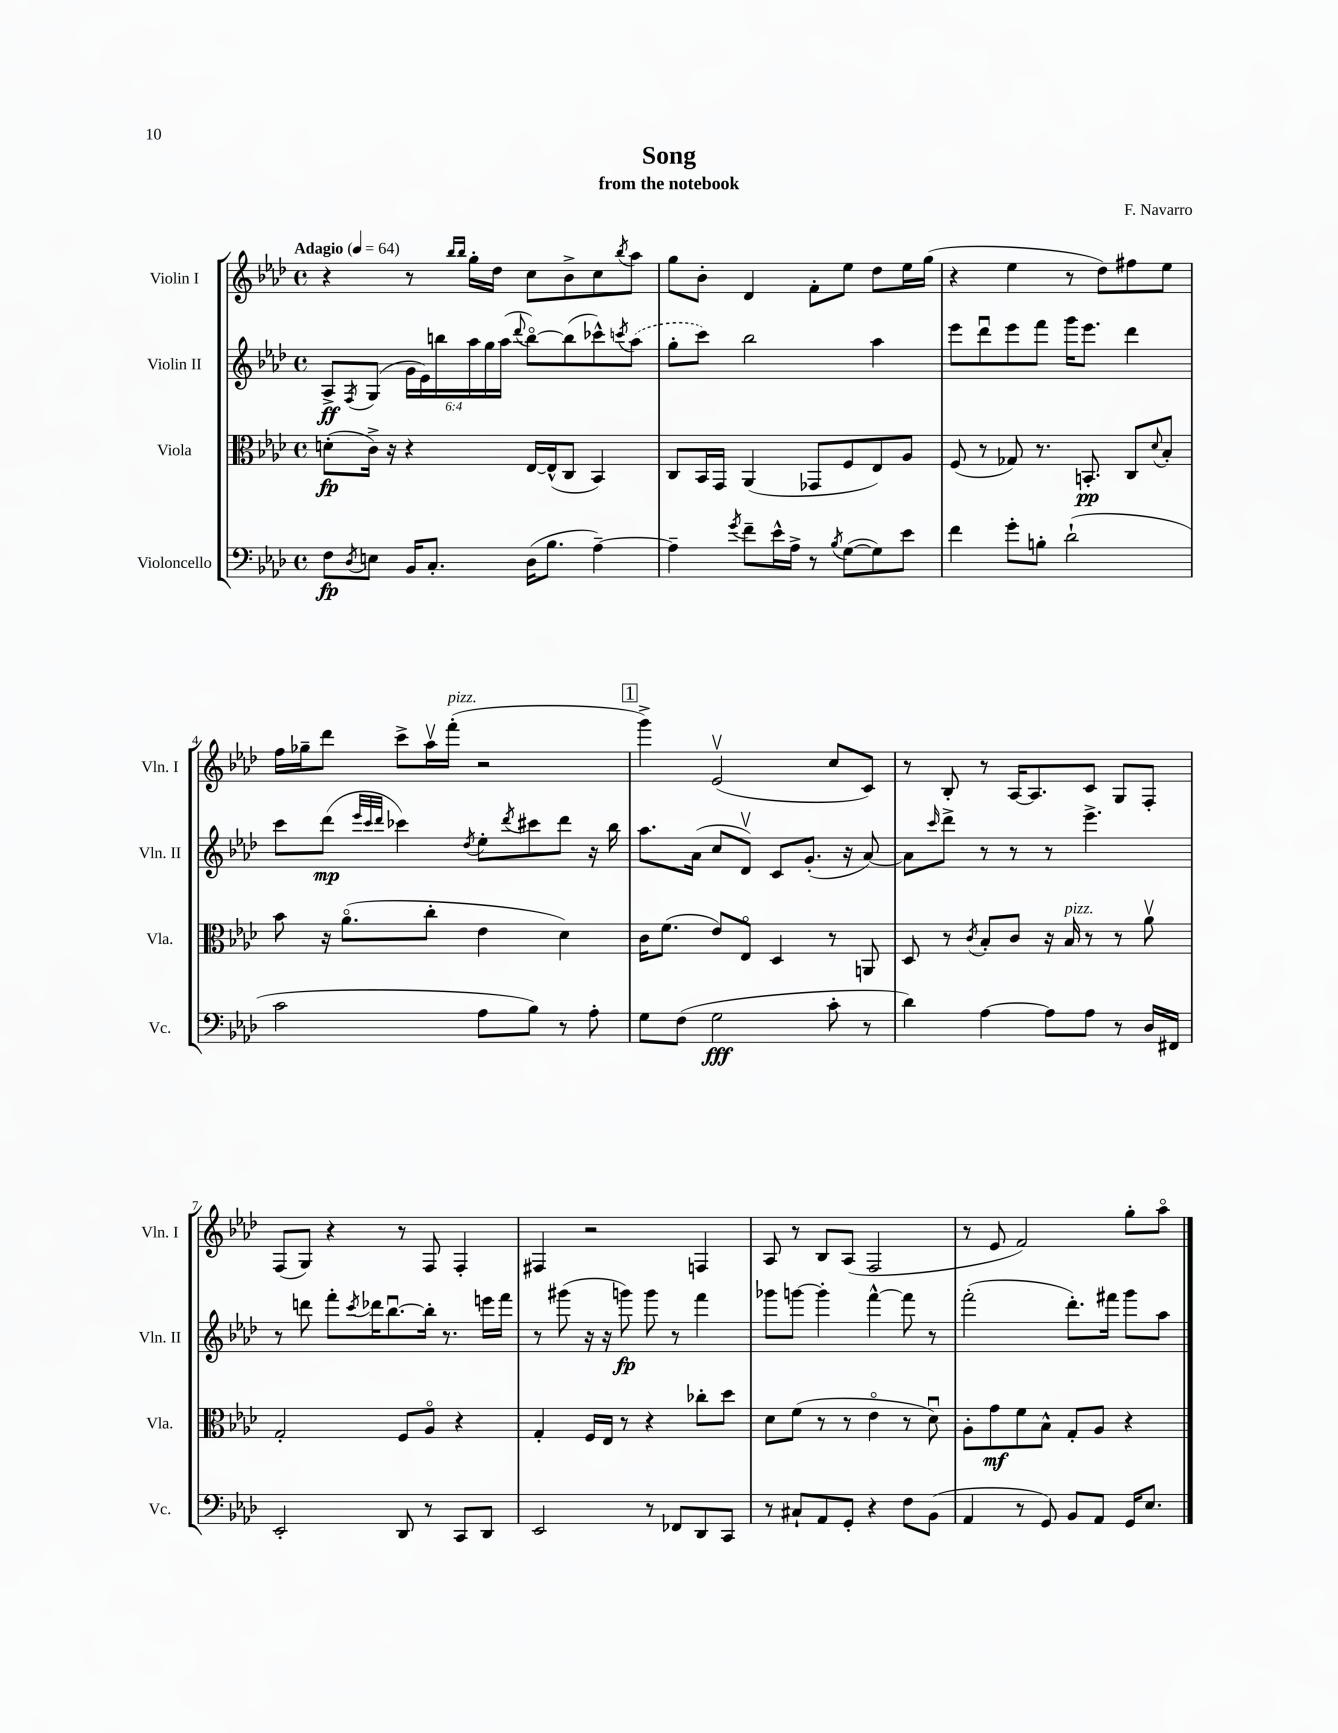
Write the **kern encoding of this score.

**kern	**dynam	**kern	**dynam	**kern	**dynam	**kern
*part4	*part4	*part3	*part3	*part2	*part2	*part1
*staff4	*staff4	*staff3	*staff3	*staff2	*staff2	*staff1
*I"Violoncello	*	*I"Viola	*	*I"Violin II	*	*I"Violin I
*I'Vc.	*	*I'Vla.	*	*I'Vln. II	*	*I'Vln. I
*clefF4	*	*clefC3	*	*clefG2	*	*clefG2
*k[b-e-a-d-]	*	*k[b-e-a-d-]	*	*k[b-e-a-d-]	*	*k[b-e-a-d-]
*M4/4	*	*M4/4	*	*M4/4	*	*M4/4
*met(c)	*	*met(c)	*	*met(c)	*	*met(c)
*MM64	*	*MM64	*	*MM64	*	*MM64
=1	=1	=1	=1	=1	=1	=1
!	!	!	!	!	!	!LO:TX:a:B:t=Adagio
8F\L	fp	(8dn'\L	fp	8A-^/L	ff	4r
8qD-/	.	.	.	8qF/	.	.
8En\J	.	16c^\Jk)	.	(8G/J	.	.
.	.	16r	.	.	.	.
16BB-/KL	.	4r	.	24g\LL	.	8r
.	.	.	.	24e-\)	.	.
8.C'/J	.	.	.	.	.	.
.	.	.	.	24bbn\	.	.
.	.	.	.	.	.	16qqbb-/LL
.	.	.	.	.	.	16qqbb-/JJ
.	.	.	.	24aa-\	.	16gg'\LL
.	.	.	.	24gg\	.	.
.	.	.	.	.	.	16dd-\JJ
.	.	.	.	(24aa-\JJ	.	.
.	.	.	.	8qqddd-/	.	.
(16D-\KL	.	[16E-/LL	.	[8bb\L)	.	8cc\L
8.B-\J	.	(16E-^^/J]	.	.	.	.
.	.	8C/J	.	(8bb\]	.	8b-^\
[4A-~\)	.	4BB-/)	.	8ccc-X^^\)	.	8cc\
.	.	.	.	8qcccn/	.	8qbb-/
.	.	.	.	(8aa-\J	.	8aa-\J
=2	=2	=2	=2	=2	=2	=2
4A-~\]	.	8C/L	.	8gg'\L	.	8gg\L
.	.	16BB-/L	.	8ccc\J)	.	8b-'\J
.	.	16GG/JJ	.	.	.	.
8qg/	.	.	.	.	.	.
8f~\L	.	(4AA-/	.	2bb-\	.	4d-/
16e-^^\L	.	.	.	.	.	.
16A-^\JJ	.	.	.	.	.	.
8r	.	8GG-X/L	.	.	.	8f'\L
8qB-/	.	.	.	.	.	.
([8G\L	.	8F/	.	.	.	8ee-\J
8G\])	.	8E-/)	.	4aa-\	.	8dd-\L
8e-\J	.	8A-/J	.	.	.	16ee-\L
.	.	.	.	.	.	(16gg\JJ
=3	=3	=3	=3	=3	=3	=3
4f\	.	(8F/	.	8eee-\L	.	4r
.	.	8r	.	8ddd-u\	.	.
8g'\L	.	8G-X/)	.	8eee-\	.	4ee-\
8Bn'\J	.	8.r	.	8fff\J	.	.
(2d-`\	.	.	.	16ggg\KL	.	8r
.	.	8.BBn'/	pp	8.eee-\J	.	.
.	.	.	.	.	.	8dd-\L)
.	.	8C/L	.	4ddd-\	.	8ff#X\
.	.	8qqd-/	.	.	.	.
.	.	8B-'/J	.	.	.	8ee-\J
!!LO:LB:g=z
=4	=4	=4	=4	=4	=4	=4
2c\	.	8b-\	.	8ccc\L	.	16ff\LL
.	.	.	.	.	.	16gg-X~\J
.	.	16r	.	(8ddd-\J	mp	8ddd-\J
.	.	(8.a-\L	.	.	.	.
.	.	.	.	32qqeee-/LLL	.	.
.	.	.	.	32qqccc/	.	.
.	.	.	.	32qqddd-/JJJ	.	.
.	.	.	.	4ccc-X\)	.	8ccc^\L
.	.	8cc'\J	.	.	.	16aa-v\L
!	!	!	!	!	!	!LO:TX:a:i:t=pizz.
.	.	.	.	.	.	(16fff'\JJ
.	.	.	.	8qdd-/	.	.
8A-\L	.	4e-\	.	8ee-'\L	.	2r
.	.	.	.	8qddd-/	.	.
8B-\J)	.	.	.	8ccc#X\	.	.
8r	.	4d-\)	.	8ddd-\J	.	.
8A-'\	.	.	.	16r	.	.
.	.	.	.	16bb-\	.	.
!!LO:REH:place=s1:t=1
=5	=5	=5	=5	=5	=5	=5
8G\L	.	16c\KL	.	8.aa-\L	.	4ggg^\)
.	.	(8.f\J	.	.	.	.
(8F\J	.	.	.	.	.	.
.	.	.	.	(16a-\Jk	.	.
2G\	fff	8e-/L)	.	8cc/L	.	(2e-v/
.	.	8E-/J	.	8d-v/J)	.	.
.	.	4D-/	.	8c/L	.	.
.	.	.	.	(8.g'/J	.	.
8c'\	.	8r	.	.	.	8cc/L
.	.	.	.	16r	.	.
8r	.	8AAn/	.	[8a-/)	.	8c/J)
=6	=6	=6	=6	=6	=6	=6
4d-\)	.	8D-/	.	8a-\L]	.	8r
.	.	.	.	16qqccc/	.	.
.	.	8r	.	8ddd-^\J	.	8B-'/
.	.	8qc/	.	.	.	.
[4A-\	.	8B-'/L	.	8r	.	8r
.	.	8c/J	.	8r	.	[16A-/KL
.	.	.	.	.	.	8.A-/]
8A-\L]	.	16r	.	8r	.	.
!	!	!LO:TX:a:i:t=pizz.	!	!	!	!
.	.	16B-/	.	.	.	.
8A-\J	.	8r	.	4.eee-^\	.	8c/J
8r	.	8r	.	.	.	8G/L
16D-/LL	.	8a-v\	.	.	.	8F'/J
16FF#X/JJ	.	.	.	.	.	.
!!LO:LB:g=z
=7	=7	=7	=7	=7	=7	=7
2EE-'/	.	2G'/	.	8r	.	(8F/L
.	.	.	.	8dddn\	.	8G/J)
.	.	.	.	8fff'\L	.	4r
.	.	.	.	8qccc/	.	.
.	.	.	.	16ddd-X\K	.	.
.	.	.	.	[8.bb-u\	.	.
8DD-/	.	8F/L	.	.	.	8r
8r	.	8A-/J	.	16bb-'\Jk]	.	8F/
.	.	.	.	8.r	.	.
8CC/L	.	4r	.	.	.	4F'/
8DD-/J	.	.	.	16eeen\LL	.	.
.	.	.	.	16fff\JJ	.	.
=8	=8	=8	=8	=8	=8	=8
2EE-/	.	4G'/	.	8r	.	4F#X/
.	.	.	.	(8ggg#X\	.	.
.	.	16F/LL	.	16r	.	2r
.	.	16E-/JJ	.	16r	.	.
.	.	8r	.	8gggn\)	fp	.
8r	.	4r	.	8ggg\	.	.
8FF-X/L	.	.	.	8r	.	.
8DD-/	.	8cc-X'\L	.	4fff\	.	4Fn/
8CC/J	.	8dd-\J	.	.	.	.
=9	=9	=9	=9	=9	=9	=9
8r	.	8d-\L	.	8ggg-X\L	.	8A-/
8C#X`/L	.	(8f\J	.	[8gggn\J	.	8r
8AA-/	.	8r	.	4ggg'\]	.	8B-/L
8GG'/J	.	8r	.	.	.	(8A-/J
4r	.	4e-\	.	[4fff^^\	.	2F/
8F\L	.	8r	.	8fff\]	.	.
(8BB-\J	.	8d-u\)	.	8r	.	.
=10	=10	=10	=10	=10	=10	=10
4AA-/	.	8A-'\L	.	(2fff'\	.	8r
.	.	8g\	mf	.	.	8e-/
8r	.	8f\	.	.	.	2f/)
8GG/)	.	8B-^^\J	.	.	.	.
8BB-/L	.	8G'/L	.	8.ddd-'\L)	.	.
8AA-/J	.	8A-/J	.	.	.	.
.	.	.	.	16fff#X\Jk	.	.
16GG/KL	.	4r	.	8ggg\L	.	8gg'\L
8.E-/J	.	.	.	.	.	.
.	.	.	.	8aa-\J	.	8aa-\J
==	==	==	==	==	==	==
*-	*-	*-	*-	*-	*-	*-
